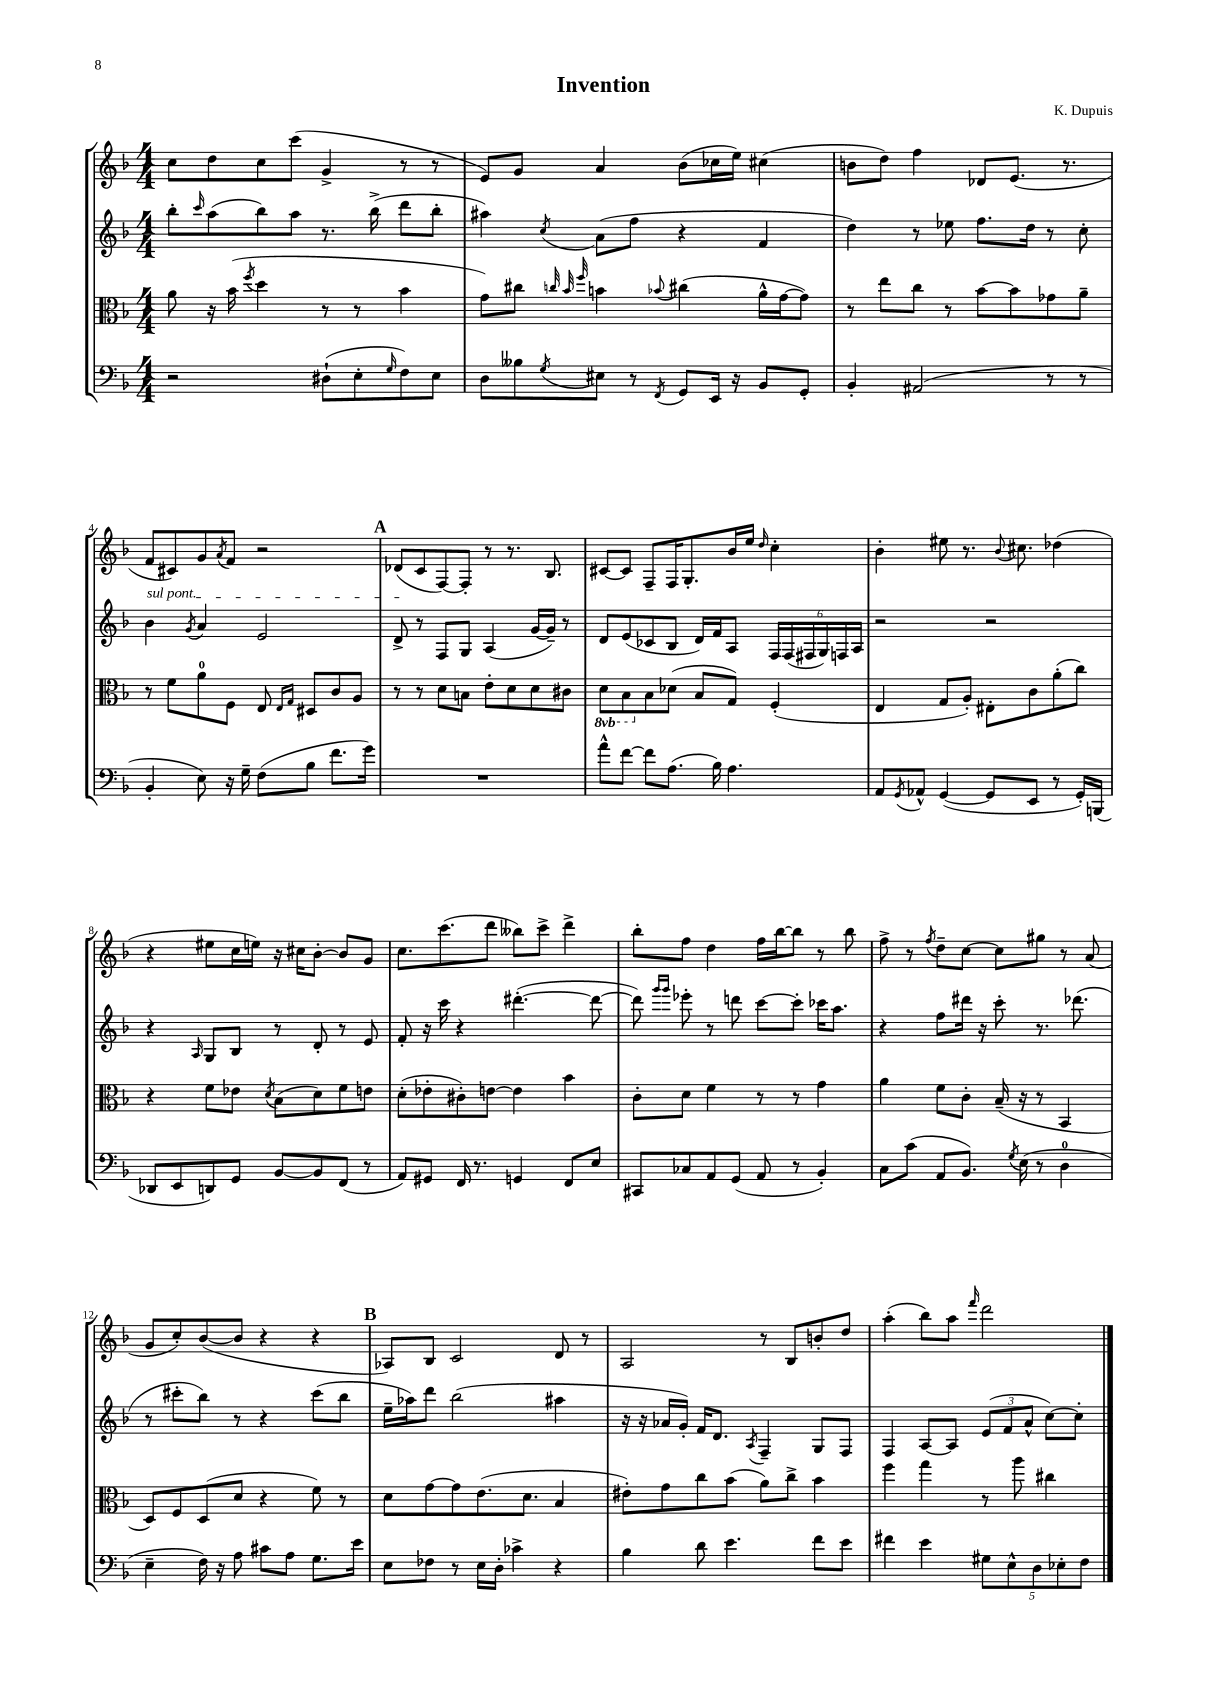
\header { title = "Invention" composer = "K. Dupuis" }
<<
\new StaffGroup <<
\new Staff = "s0" {
    \clef treble \key f \major \numericTimeSignature \time 4/4
    c''8 d''8 c''8 c'''8( g'4-> r8 r8 |
    e'8) g'8 a'4 bes'8( ces''16 e''16) cis''4( |
    b'8 d''8) f''4 des'8 e'8.( r8. |
    f'8 cis'8) g'8 \acciaccatura { a'8 } f'8 r2 |
    \mark \markup { \bold "A" } des'8( c'8 f8~) f8-. r8 r8. bes8. |
    cis'8~ cis'8 f8-- f16 g8.-. bes'16 e''16 \grace { d''16 } c''4-. |
    bes'4-. eis''8 r8. \appoggiatura { bes'8 } cis''8. des''4( |
    r4 eis''8 c''16 e''16) r16 cis''16 bes'8~-. bes'8 g'8 |
    c''8. c'''8.( d'''8 beses''8) c'''8-> d'''4-> |
    bes''8-. f''8 d''4 f''16 bes''16~ bes''8 r8 bes''8 |
    f''8-> r8 \acciaccatura { f''8 } d''8-- c''8~ c''8 gis''8 r8 a'8( |
    g'8 c''8-.) bes'8~( bes'8 r4 r4 |
    \mark \markup { \bold "B" } aes8) bes8 c'2 d'8 r8 |
    a2 r8 bes8 b'8-. d''8 |
    a''4-.( bes''8) a''8 \grace { f'''16 } d'''2 \bar "|." |
}
\new Staff = "s1" {
    \clef treble \key f \major \numericTimeSignature \time 4/4
    bes''8-. \grace { c'''16 } a''8( bes''8) a''8 r8. bes''16->( d'''8 bes''8-. |
    ais''4) \acciaccatura { c''8 } a'8( f''8 r4 f'4 |
    d''4) r8 ees''8 f''8. d''16 r8 c''8-. |
    \once \override TextSpanner.bound-details.left.text = \markup { \italic "sul pont." } bes'4\startTextSpan \acciaccatura { g'8 } a'4 e'2 |
    \mark \markup { \bold "A" } d'8->\stopTextSpan r8 f8 g8 a4( g'16~ g'16--) r8 |
    d'8 e'8( ces'8 bes8 d'16) f'16 a8 \tuplet 6/4 { f16 f16( fis16 g16) f16 a16 } |
    r2 r2 |
    r4 \grace { a16 } g8 bes8 r8 d'8-. r8 e'8 |
    f'8-. r16 c'''16 r4 dis'''4.~-.( dis'''8~ |
    dis'''8) \grace { g'''16 g'''16 } ees'''8-. r8 d'''8 c'''8~ c'''8-. ces'''16 a''8. |
    r4 f''8 dis'''16 r16 c'''8-. r8. des'''8.( |
    r8 cis'''8-. bes''8) r8 r4 cis'''8( bes''8 |
    \mark \markup { \bold "B" } e''16-- aes''16) d'''8 bes''2( ais''4 |
    r16 r16 aes'16 g'16-.) f'16 d'8. \acciaccatura { a8 } f4-- g8 f8 |
    f4 a8~ a8 \tuplet 3/2 { e'8( f'8 a'8-^ } c''8~) c''8-. \bar "|." |
}
\new Staff = "s2" {
    \clef alto \key f \major \numericTimeSignature \time 4/4 \set Staff.ottavationMarkups = #ottavation-simple-ordinals
    a'8 r16 bes'16( \acciaccatura { f''8 } d''4 r8 r8 bes'4 |
    g'8) cis''8 \grace { c''32 bes'32 f''32 } b'4 \appoggiatura { bes'8 } cis''4( a'16-^ g'16~ g'8) |
    r8 e''8 c''8 r8 bes'8~ bes'8 ges'8 a'8-- |
    r8 f'8 a'8-0 f8 e8 \grace { e16 g16 } dis8 c'8 a8 |
    \mark \markup { \bold "A" } r8 r8 d'8 b8 e'8-. d'8 d'8 cis'8 |
    \ottava #-1 d8 bes,8 \ottava #0 bes8 des'8( bes8 g8) f4-.( |
    e4 g8 a8-.) eis8-. c'8 a'8-.( c''8) |
    r4 f'8 ees'8 \acciaccatura { d'8 } bes8( d'8) f'8 e'8 |
    d'8-.( ees'8-. cis'8-.) e'8~ e'4 bes'4 |
    c'8-. d'8 f'4 r8 r8 g'4 |
    a'4 f'8 c'8-. bes16--( r16 r8 bes,4 |
    d8) f8 d8( d'8 r4 f'8) r8 |
    \mark \markup { \bold "B" } d'8 g'8~ g'8 e'8.( d'8. bes4 |
    eis'8-.) g'8 c''8 bes'8( a'8) c''8-> bes'4 |
    f''4 g''4 r8 a''8 cis''4 \bar "|." |
}
\new Staff = "s3" {
    \clef bass \key f \major \numericTimeSignature \time 4/4
    r2 dis8-!( e8-. \grace { g16 } f8) e8 |
    d8 beses8 \acciaccatura { g8 } eis8 r8 \acciaccatura { f,8 } g,8 e,16 r16 bes,8 g,8-. |
    bes,4-. ais,2( r8 r8 |
    bes,4-. e8) r16 g16-- f8( bes8 f'8. g'16) |
    \mark \markup { \bold "A" } R1 |
    a'8-^ f'8~ f'8 a8.( bes16) a4. |
    a,8 \acciaccatura { g,8 } aes,8-^ g,4~( g,8 e,8 r8 g,16-.) b,,16( |
    des,8 e,8 d,8) g,8 bes,8~ bes,8 f,8( r8 |
    a,8) gis,8 f,16 r8. g,4 f,8 e8 |
    cis,8 ces8 a,8 g,8( a,8 r8 bes,4-.) |
    c8 c'8( a,8 bes,8.) \acciaccatura { g8 } e16( r8 d4-0 |
    e4-- f16) r16 a8 cis'8 a8 g8. e'16 |
    \mark \markup { \bold "B" } e8 fes8 r8 e16 d16-. ces'4-> r4 |
    bes4 d'8 e'4. f'8 e'8 |
    fis'4 e'4 \tuplet 5/4 { gis8 e8-^ d8 ees8-. f8 } \bar "|." |
}
>>
>>
